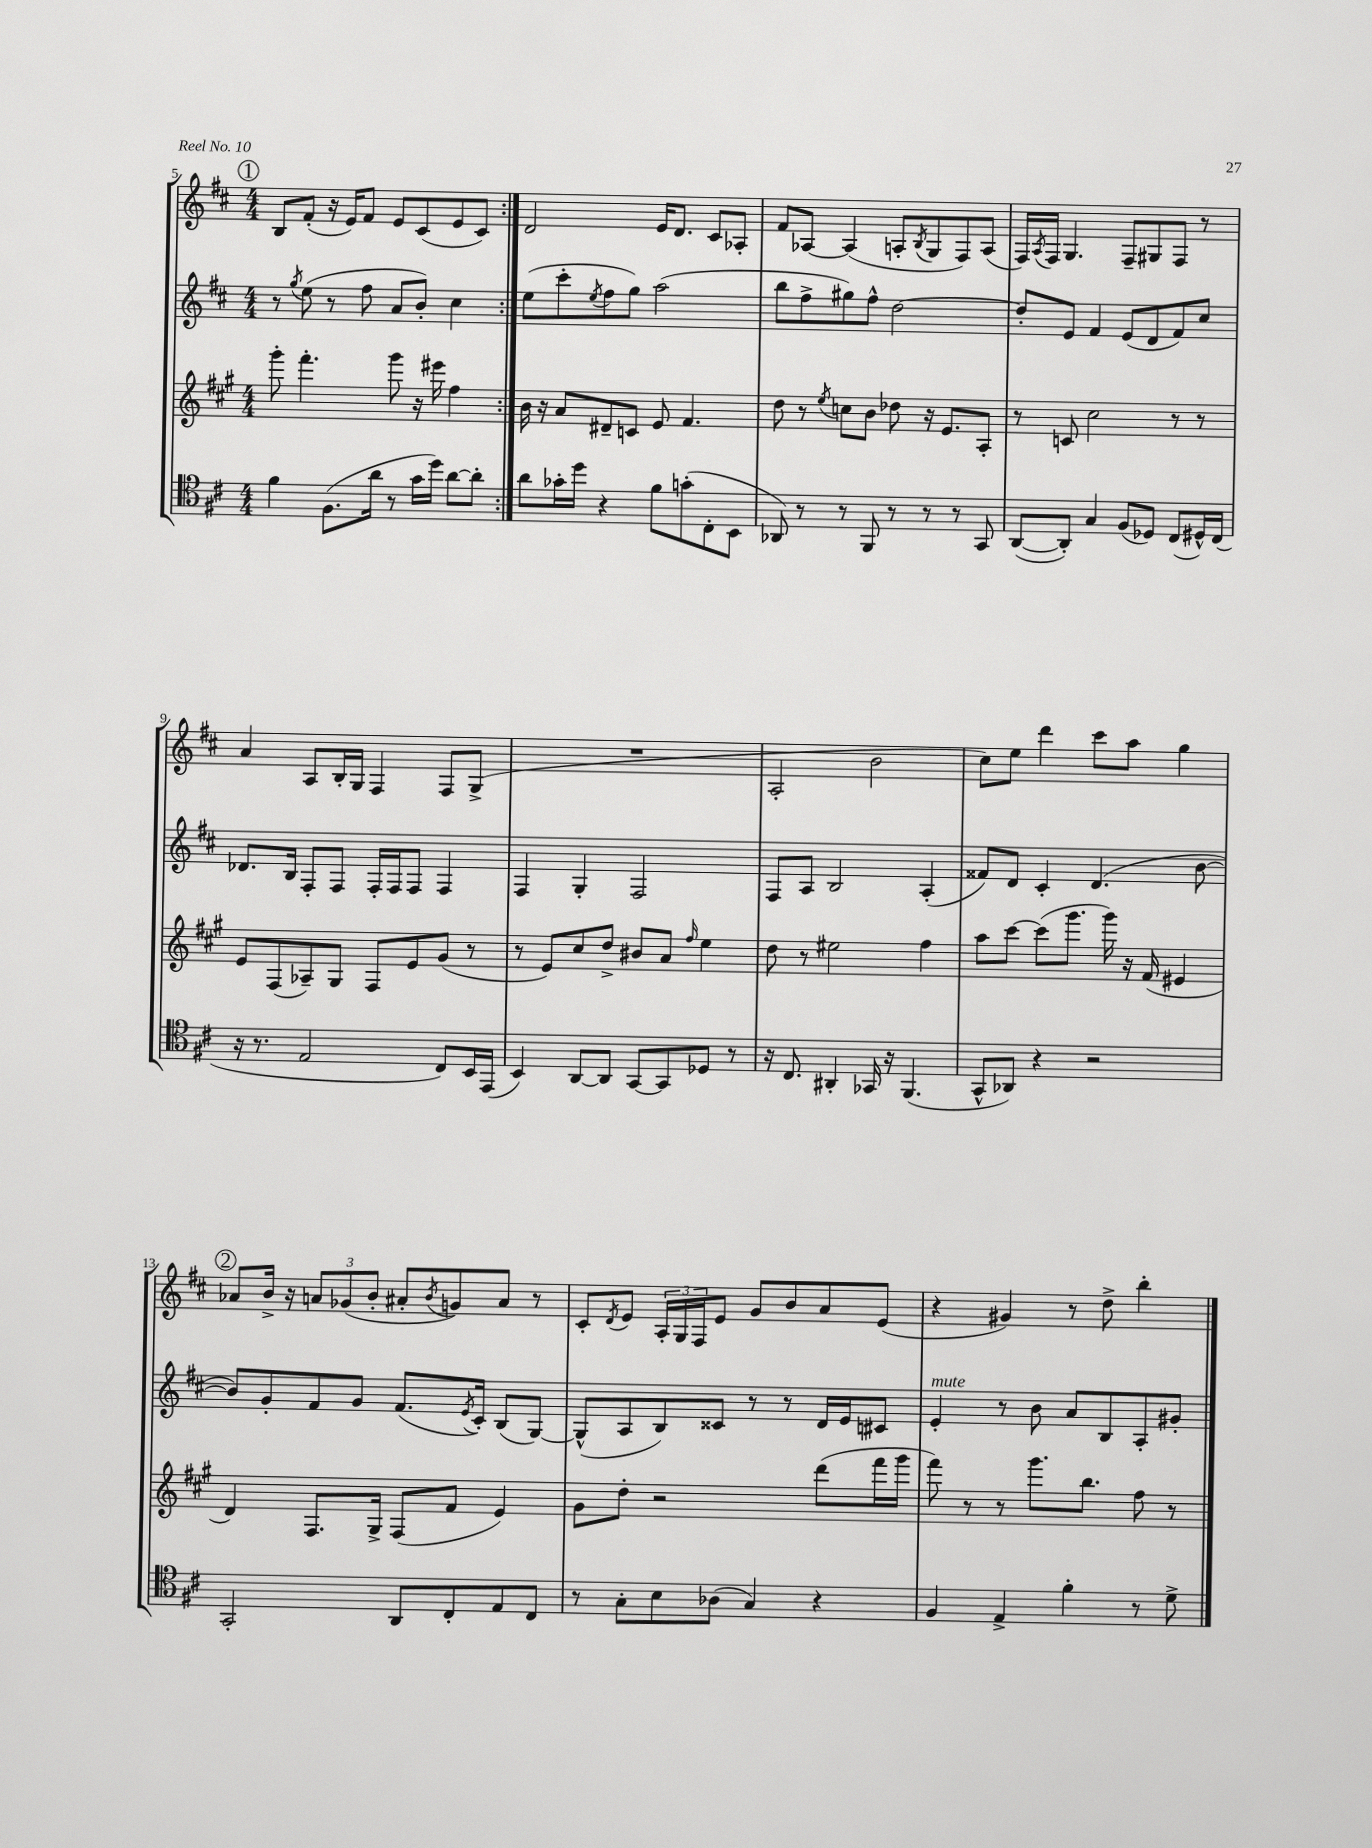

**kern	**kern	**kern	**kern
*staff4	*staff3	*staff2	*staff1
*clefC4	*clefG2	*clefG2	*clefG2
*k[f#c#]	*k[f#c#g#]	*k[f#c#]	*k[f#c#]
*M4/4	*M4/4	*M4/4	*M4/4
4f#	8ggg#'	8r	8B
.	.	8qgg	.
.	4.fff#'	(8ee	(8f#'
(8.F#	.	8r	16r
.	.	.	16e)
.	.	8ff#	8f#
16a	.	.	.
8r	8ggg#	8a	8e
16g	16r	8b')	(8c#
16dd)	16eee#	.	.
[8a	4ff#	4cc#	8e
8a']	.	.	8c#)
=:|!	=:|!	=:|!	=:|!
8a	16b	(8ee	2d
.	16r	.	.
16g-'	8a	8ccc#'	.
16dd	.	.	.
.	.	8qee	.
4r	8d#~	8ff#	.
.	8c	8gg)	.
8f#	8e	(2aa	16e
.	.	.	8.d
(8g'	4.f#	.	.
8C#'	.	.	8c#
8BB	.	.	8A-'
=	=	=	=
8AA-)	8dd	8bb	8f#
8r	8r	8ff#^	[8A-
.	8qee	.	.
8r	8cc	8gg#)	(4A-]
8FF#	8b	8ff#^^	.
8r	8dd-	[2dd	8A'
.	.	.	8qB
8r	16r	.	8G
.	8.e	.	.
8r	.	.	8F#)
8GG	8A'	.	(8A
=	=	=	=
([8AA	8r	8dd']	16F#)
.	.	.	8qA
.	.	.	16F#
8AA'])	8c	8e	4.G
4G	2cc#	4f#	.
(8F#	.	(8e	8F#~
8D-)	.	8d	8G#
(8C#	8r	8f#)	8F#
16D#^^)	8r	8cc#	8r
(16C#	.	.	.
=	=	=	=
16r	8e	8.d-	4a
8.r	.	.	.
.	(8F#	.	.
.	.	16B	.
2E	8A-~)	8F#'	8A
.	8G#	8F#	16B'
.	.	.	16G
.	8F#	16F#'	4F#
.	.	16F#	.
.	8e	8F#	.
8C#)	(8g#	4F#	8F#
16BB	8r	.	(8G^
(16EE	.	.	.
=	=	=	=
4BB)	8r	4F#	1r
.	8e)	.	.
[8AA	8cc#	4G'	.
8AA]	8dd^	.	.
[8GG	8b#	2F#	.
8GG]	8a	.	.
.	16qqff#	.	.
8D-	4ee	.	.
8r	.	.	.
=	=	=	=
16r	8dd	8F#	2A'
8.C#	.	.	.
.	8r	8A	.
4AA#'	2ee#	2B	.
16GG-	.	.	2b
16r	.	.	.
(4.FF#	.	.	.
.	4ff#	(4A'	.
=	=	=	=
8GG^^	8aa	8f##)	8cc#)
8AA-)	[8ccc#	8d	8ee
4r	(8ccc#]	4c#'	4ddd
.	8.ggg#	.	.
2r	.	(4.d	8ccc#
.	16ggg#)	.	.
.	16r	.	8aa
.	(16f#	.	.
.	4e#	.	4gg
.	.	[8b	.
=	=	=	=
2GG'	4d)	8b])	8a-
.	.	8g'	16b^
.	.	.	16r
.	8.F#	8f#	12a
.	.	.	(12g-
.	.	8g	.
.	.	.	12b'
.	16G#^	.	.
8AA	(8F#	(8.f#	8a#'
.	.	.	8qb
8C#'	8f#	.	8g)
.	.	8qe	.
.	.	16c#')	.
8E	4e)	(8B	8a#
8C#	.	[8G)	8r
=	=	=	=
8r	8g#	(8G^^]	8c#'
.	.	.	8qd
8G'	8dd'	8A	8e
8B	2r	8B)	24A'
.	.	.	24G
.	.	.	24F#
(8A-	.	8c##	8e
4G)	.	8r	8g
.	.	8r	8b
4r	(8ddd	16d	8a
.	.	16e	.
.	16fff#	8c#	(8e
.	16ggg#	.	.
=	=	=	=
4F#	8fff#)	4e'	4r
.	8r	.	.
4E^	8r	8r	4g#)
.	8.ggg#	8b	.
4f#'	.	8a	8r
.	8.bb	.	.
.	.	8B	8dd^
8r	8ff#	8A'	4bb'
8d^	8r	8g#'	.
==	==	==	==
*-	*-	*-	*-
